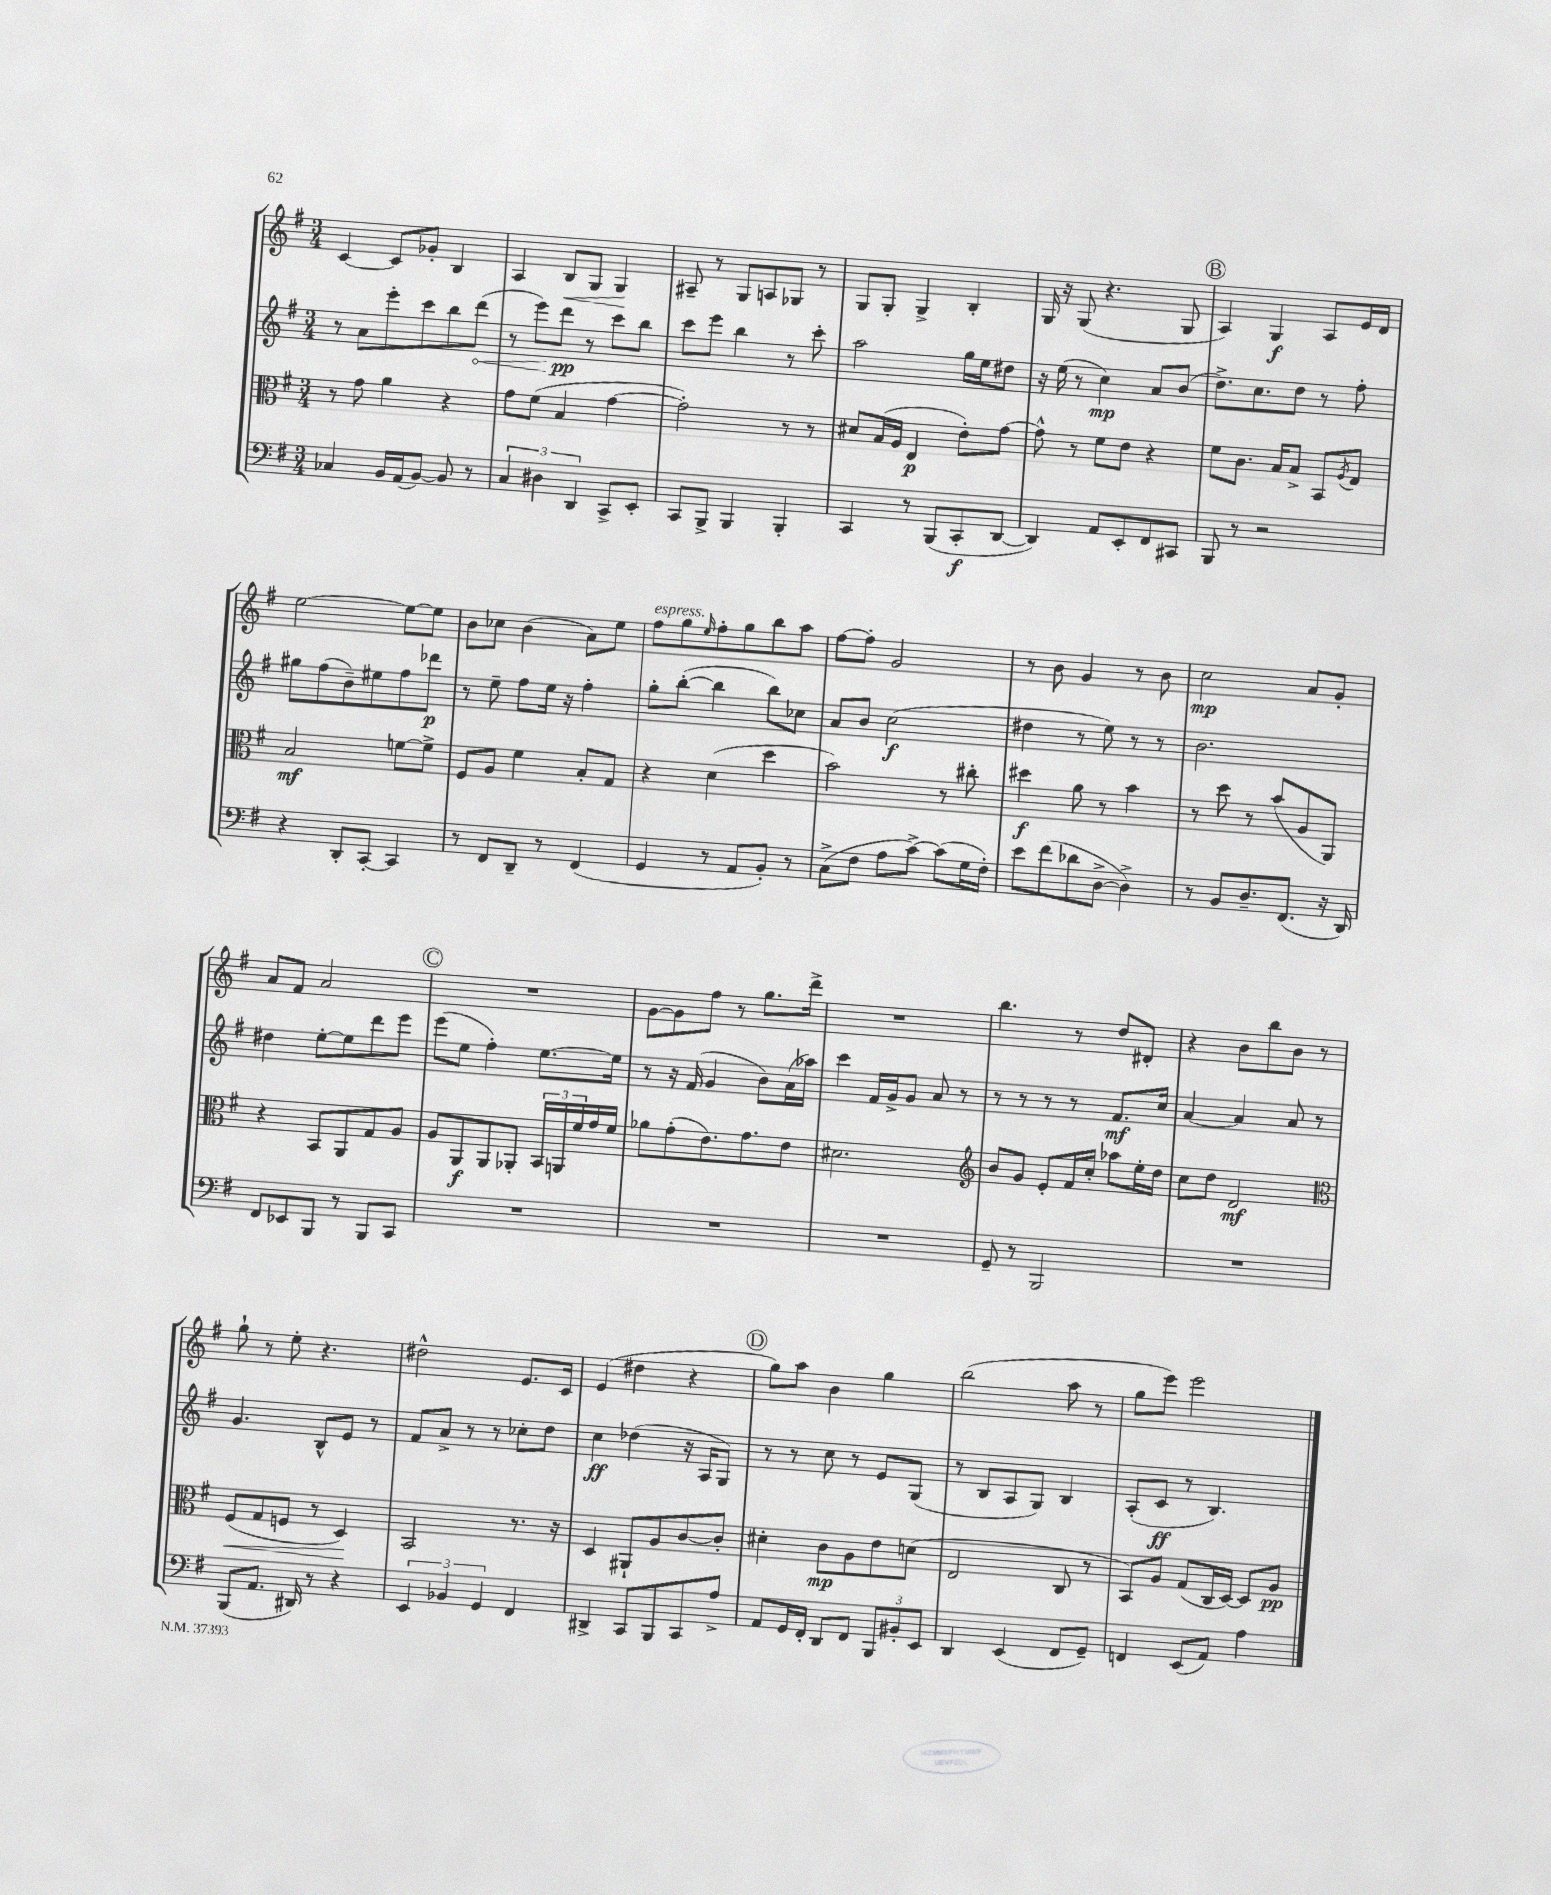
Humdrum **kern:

**kern	**kern	**kern	**kern
*staff4	*staff3	*staff2	*staff1
*clefF4	*clefC3	*clefG2	*clefG2
*k[f#]	*k[f#]	*k[f#]	*k[f#]
*M3/4	*M3/4	*M3/4	*M3/4
4C-/	8r	8r	[4c/
.	8g\	8a\L	.
16BB/LL	4a\	8eee'\	8c/]L
(16AA/J	.	.	.
[8BB/J)	.	8ccc\	8g-'/J
8BB/]	4r	8bb\	4B/
8r	.	(8ddd\J	.
=	=	=	=
6C/	8g\L	8r	4A/
.	(8f#\J	8eee\L)	.
6D#\	.	.	.
.	4B/	8ddd\J	8B/L
6DD/	.	.	.
.	.	8r	8G/J
8CC^/L	[4g\	8ccc\L	4G/
8EE'/J	.	8bb\J	.
=	=	=	=
8CC/L	2g'\])	8ccc\L	8A#~/
8BBB^/J	.	8eee\J	8r
4BBB/	.	4bb\	8G/L
.	.	.	8A/
4BBB'/	8r	8r	8G-/J
.	8r	8ccc'\	8r
=	=	=	=
4CC/	8d#/L	2aa\	8G/L
.	(16B/L	.	8G'/J
.	16A/JJ	.	.
8r	4E/	.	4G^/
(8BBB/L	.	.	.
8CC'/	8e'\L)	16gg\LL	4B'/
.	.	16ee\J	.
[8DD/J	[8g\J	8dd#\J	.
=	=	=	=
4DD/])	8g^^\]	16r	16G/
.	.	(16ee\	16r
.	8r	8r	(8G/
8AA/L	8f#\L	4cc\)	4.r
8EE'/	8e\J	.	.
8FF#/	4r	8a/L	.
8CC#/J	.	(8b/J	8G/
=	=	=	=
8BBB/	8f#\L	8.dd^\L)	4A/)
8r	8.c\J	.	.
.	.	8.cc\	.
2r	.	.	4G/
.	16B/LK	.	.
.	8B^/J	8dd\J	.
.	8BB/L	8r	8A/L
.	8qA/	.	.
.	8G/J	8ff#'\	16e/L
.	.	.	16d/JJ
=	=	=	=
4r	2B/	8gg#\L	[2ee\
.	.	(8ff#\	.
8DD'/L	.	8b~\)	.
[8CC'/J	.	8ee#\	.
4CC/]	[8f\L	8ff#\	8ee\_L
.	8f^\]J	8ddd-\J	8ee\]J
=	=	=	=
8r	8F#/L	8r	8b\L
8FF#/L	8A/J	8ee~\	8cc-\J
8DD~/J	4f#\	8ff#\L	(4b\
8r	.	16ee\Jk	.
.	.	16r	.
(4FF#/	8B'/L	4ff#'\	8a\L)
.	8G/J	.	8ee\J
=	=	=	=
4GG/	4r	8gg'\L	8ff#\L
.	.	([8bb'\J	8gg\
.	.	.	16qqee/
8r	(4d\	4bb\]	8ff#'\
8AA/L	.	.	8gg\
8BB'/J)	4dd\	8bb\L)	8bb\
8r	.	8cc-\J	8aa\J
=	=	=	=
(8C^\L	2b\)	8a/L	[8ff#\L
8F#\J	.	8b/J	8ff#'\]J
8A\L	.	(2cc\	2g/
[8c^\J)	.	.	.
(8c\]L	8r	.	.
16G\L	8cc#'\	.	.
16F#'\JJ)	.	.	.
=	=	=	=
8e\L	4dd#\	4dd#\	8r
(8f#\	.	.	8b\
8d-\	8a\	8r	4g/
[8D^\J	8r	8ee\)	.
4D^\])	4b\	8r	8r
.	.	8r	8b\
=	=	=	=
8r	8r	2.b\	2cc\
8BB/L	8dd\	.	.
8.D~/	8r	.	.
.	(8b/L	.	.
(8.FF#/J	.	.	.
.	8A/	.	8a/L
16r	8AA/J)	.	8g'/J
16DD/)	.	.	.
=	=	=	=
8FF#/L	4r	4dd#\	8a/L
8EE-/	.	.	8f#/J
8BBB/J	8BB/L	[8ee'\L	2a/
8r	8AA/	8ee\]	.
8BBB/L	8G/	8ddd\	.
8CC/J	8A/J	8eee\J	.
=	=	=	=
2.r	8A/L	(8eee\L	2.r
.	8AA/	8ee\J	.
.	8AA/	4ff#'\)	.
.	8AA-'/J	.	.
.	24BB/LL	[8.ee\L	.
.	24AA/	.	.
.	24f#/	.	.
.	16g/	.	.
.	16f#/JJ	16ee\]Jk	.
=	=	=	=
2.r	8a-\L	8r	[8g\L
.	(8g'\	16r	8g\]
.	.	(16f#/	.
.	8.e\)	4g/	8ff#\J
.	.	.	8r
.	8.g\	.	.
.	.	8b\L)	8.gg\L
.	8e\J	(16a\L	.
.	.	16aa-\JJ)	16ddd^\Jk
=	=	=	=
2.r	2.d#\	4ccc\	2.r
.	.	16f#/LL	.
.	.	16g^/J	.
.	.	8g/J	.
.	.	8a/	.
.	.	8r	.
=	=	=	=
*	*clefG2	*	*
8GG~/	8b/L	8r	4.bb\
8r	8g/J	8r	.
2BBB/	8e'/L	8r	.
.	16f#/L	8r	8r
.	16cc'/JJ	.	.
.	8aa-\L	8.f#/L	8dd/L
.	16ee'\L	.	8d#'/J
.	16dd\JJ	16cc/Jk	.
=	=	=	=
2.r	8cc\L	[4a/	4r
.	8dd\J	.	.
.	2d/	4a/]	8b\L
.	.	.	8bb\
.	.	8a/	8b\J
.	.	8r	8r
=	=	=	=
*	*clefC3	*	*
(8BBB/L	(8F#/L	4.g/	8gg`\
8.AA/J	8G/	.	8r
.	8F/J	.	8ee'\
16DD#/)	.	.	.
8r	8r	8B^^/L	4.r
4r	4D/)	8e/J	.
.	.	8r	.
=	=	=	=
6EE/	2BB/	8f#/L	2dd#^^\
.	.	8a^/J	.
6BB-/	.	.	.
.	.	8r	.
6GG/	.	.	.
.	.	8r	.
4FF#/	8.r	8cc-'\L	8.e/L
.	.	8dd\J	.
.	16r	.	16c/Jk
=	=	=	=
4DD#^/	4D/	4cc\	(4e/
8CC/L	8AA#`/L	(4dd-\	4dd#\
8BBB/	8A/	.	.
8CC/	[8c/	16r	4r
.	.	16A/LK	.
8A^/J	8c'/]J	8G/J)	.
=	=	=	=
8AA/L	4d#'\	8r	8gg\L)
16GG/L	.	8r	8aa\J
16FF#'/JJ	.	.	.
8DD/L	8c\L	8cc\	4b\
8FF#/J	8A\	8r	.
12BBB/L	8e\	8e/L	4gg\
12BB#'/	.	.	.
.	(8d\J	(8G/J	.
12EE/J	.	.	.
=	=	=	=
4DD/	2E/	8r	(2bb\
.	.	8B/L	.
(4EE/	.	8A/	.
.	.	8G/J)	.
8FF#/L	8C/	4B/	8aa\
8GG~/J)	8r	.	8r
=	=	=	=
4FF/	8BB/L)	(8A'/L	8gg\L
.	8A/J	8c/J	8eee\J)
(8EE/L	(8G/L	8r	2eee\
8AA/J)	16C/L	4.B/)	.
.	[16D/JJ)	.	.
4A\	8D/]L	.	.
.	8A/J	.	.
==	==	==	==
*-	*-	*-	*-
